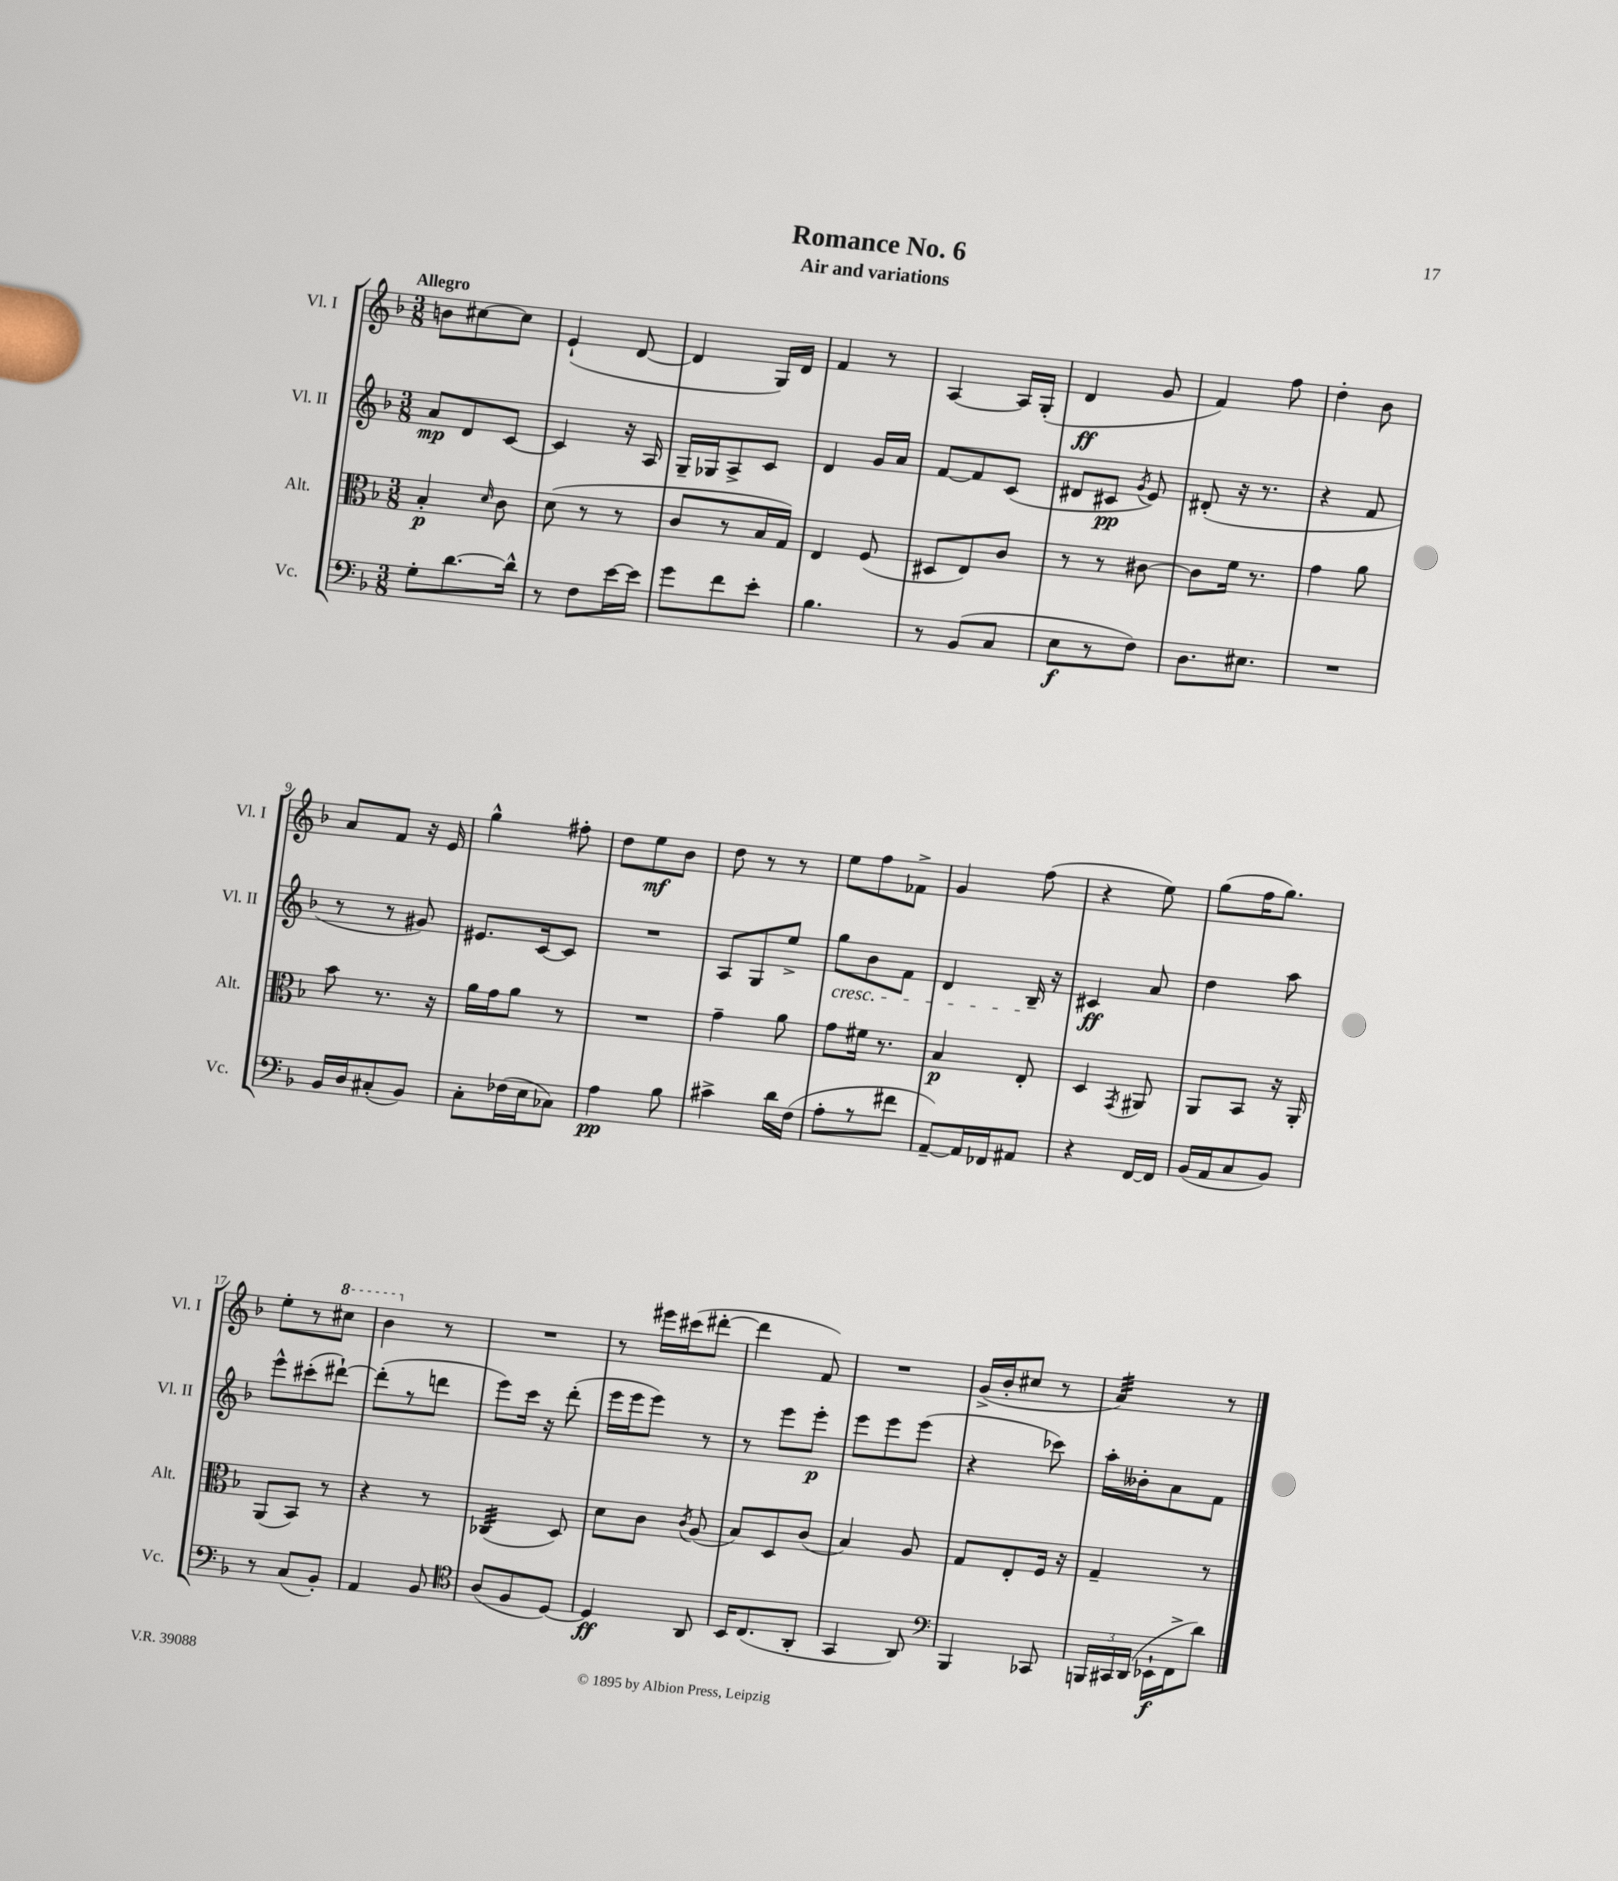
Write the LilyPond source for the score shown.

\header { title = "Romance No. 6" subtitle = "Air and variations" }
<<
\new StaffGroup <<
\new Staff = "s0" \with { instrumentName = "Vl. I" shortInstrumentName = "Vl. I" } {
    \clef treble \key f \major \numericTimeSignature \time 3/8 \tempo "Allegro"
    \autoBeamOff b'8[ cis''8~ cis''8] |
    e'4-!( d'8~ |
    d'4 g16[) d'16] |
    f'4 r8 |
    a4~ a16[ g16]-.( |
    d'4\ff g'8 |
    f'4) f''8 |
    d''4-. bes'8 |
    a'8[ f'8] r16 e'16 |
    g''4-^ fis''8-. |
    d''8[ e''8\mf bes'8] |
    d''8 r8 r8 |
    e''8[ f''8 fes'8]-> |
    g'4 f''8( |
    r4 e''8) |
    g''8[( f''16 g''8.]) |
    e''8[-. r8 \ottava #1 cis'''8] |
    bes''4 \ottava #0 r8 |
    R4. |
    r8 eis'''16[ cis'''16( dis'''8]~-. |
    dis'''4 f'8) |
    R4. |
    g'16[->( bes'16-. cis''8] r8 |
    a'4:32) r8 \bar "|." |
}
\new Staff = "s1" \with { instrumentName = "Vl. II" shortInstrumentName = "Vl. II" } {
    \clef treble \key f \major \numericTimeSignature \time 3/8
    \autoBeamOff a'8[\mp d'8 c'8]~ |
    c'4 r16 a16 |
    g16[-- ges16 a8-> c'8] |
    d'4 g'16[ a'16] |
    f'8[~ f'8 c'8]( |
    dis'8[ cis'8]\pp \acciaccatura { g'8 } e'8) |
    dis'8-.( r16 r8. |
    r4 f'8 |
    r8 r8 gis'8) |
    eis'8.[ c'16~ c'8] |
    R4. |
    a8[ g8 e''8]-> |
    g''8[\cresc bes'8 f'8] |
    d'4 bes16--\! r16 |
    cis'4\ff a'8 |
    d''4 a''8 |
    e'''8[-^ cis'''8-.( dis'''8]~-!) |
    dis'''8[-.( r8 d'''8] |
    e'''8[) c'''16] r16 d'''8-.( |
    e'''16[ e'''16 e'''8]) r8 |
    r8 e'''8[ e'''8]-.\p |
    e'''8[ e'''8 e'''8]( |
    r4 ces'''8) |
    a''16[-. beses'16-. a'8 f'8] \bar "|." |
}
\new Staff = "s2" \with { instrumentName = "Alt." shortInstrumentName = "Alt." } {
    \clef alto \key f \major \numericTimeSignature \time 3/8
    \autoBeamOff bes4-.\p \grace { d'16 } c'8 |
    d'8( r8 r8 |
    c'8[ r8 bes16 g16]) |
    e4 f8( |
    dis8[ e8) c'8] |
    r8 r8 cis'8~ |
    cis'8[ f'16] r8. |
    g'4 a'8 |
    bes'8 r8. r16 |
    a'16[ g'16 a'8] r8 |
    R4. |
    g'4-- a'8 |
    g'8[ fis'16] r8. |
    bes4\p e8-. |
    d4 \acciaccatura { g,8 } ais,8 |
    a,8[ bes,8] r16 a,16-. |
    a,8[( bes,8]) r8 |
    r4 r8 |
    ces4:32( d8) |
    d'8[ c'8] \acciaccatura { c'8 } a8( |
    bes8[) d8 c'8]( |
    bes4) a8 |
    g8[ e8-. f16] r16 |
    g4-- r8 \bar "|." |
}
\new Staff = "s3" \with { instrumentName = "Vc." shortInstrumentName = "Vc." } {
    \clef bass \key f \major \numericTimeSignature \time 3/8
    \autoBeamOff g8[-. d'8.~ d'16]-^ |
    r8 f8[ e'16~ e'16] |
    g'8[ f'8 e'8]-. |
    bes4. |
    r8 bes,8[( c8] |
    e8[\f r8 f8]) |
    d8.[ eis8.] |
    R4. |
    bes,16[ d16 cis8-.( bes,8]) |
    c8[-. fes16( e16 ces8]) |
    a4\pp bes8 |
    cis'4-> d'16[ f16]( |
    a8[-. r8 fis'8] |
    a,8[~--) a,16 fes,16 ais,8] |
    r4 f,16[~ f,16] |
    bes,16[( a,16 c8 bes,8]) |
    r8 c8[( bes,8]-.) |
    a,4 bes,8 |
    \clef tenor a8[( f8 d8]~) |
    d4\ff a,8 |
    bes,16[ c8.( a,8]-. |
    g,4 a,8) |
    \clef bass bes,,4 ces,8 |
    \tuplet 3/2 { b,,16[ cis,16 d,16]( } ees,16[-!\f f,16-> d'8]) \bar "|." |
}
>>
>>
